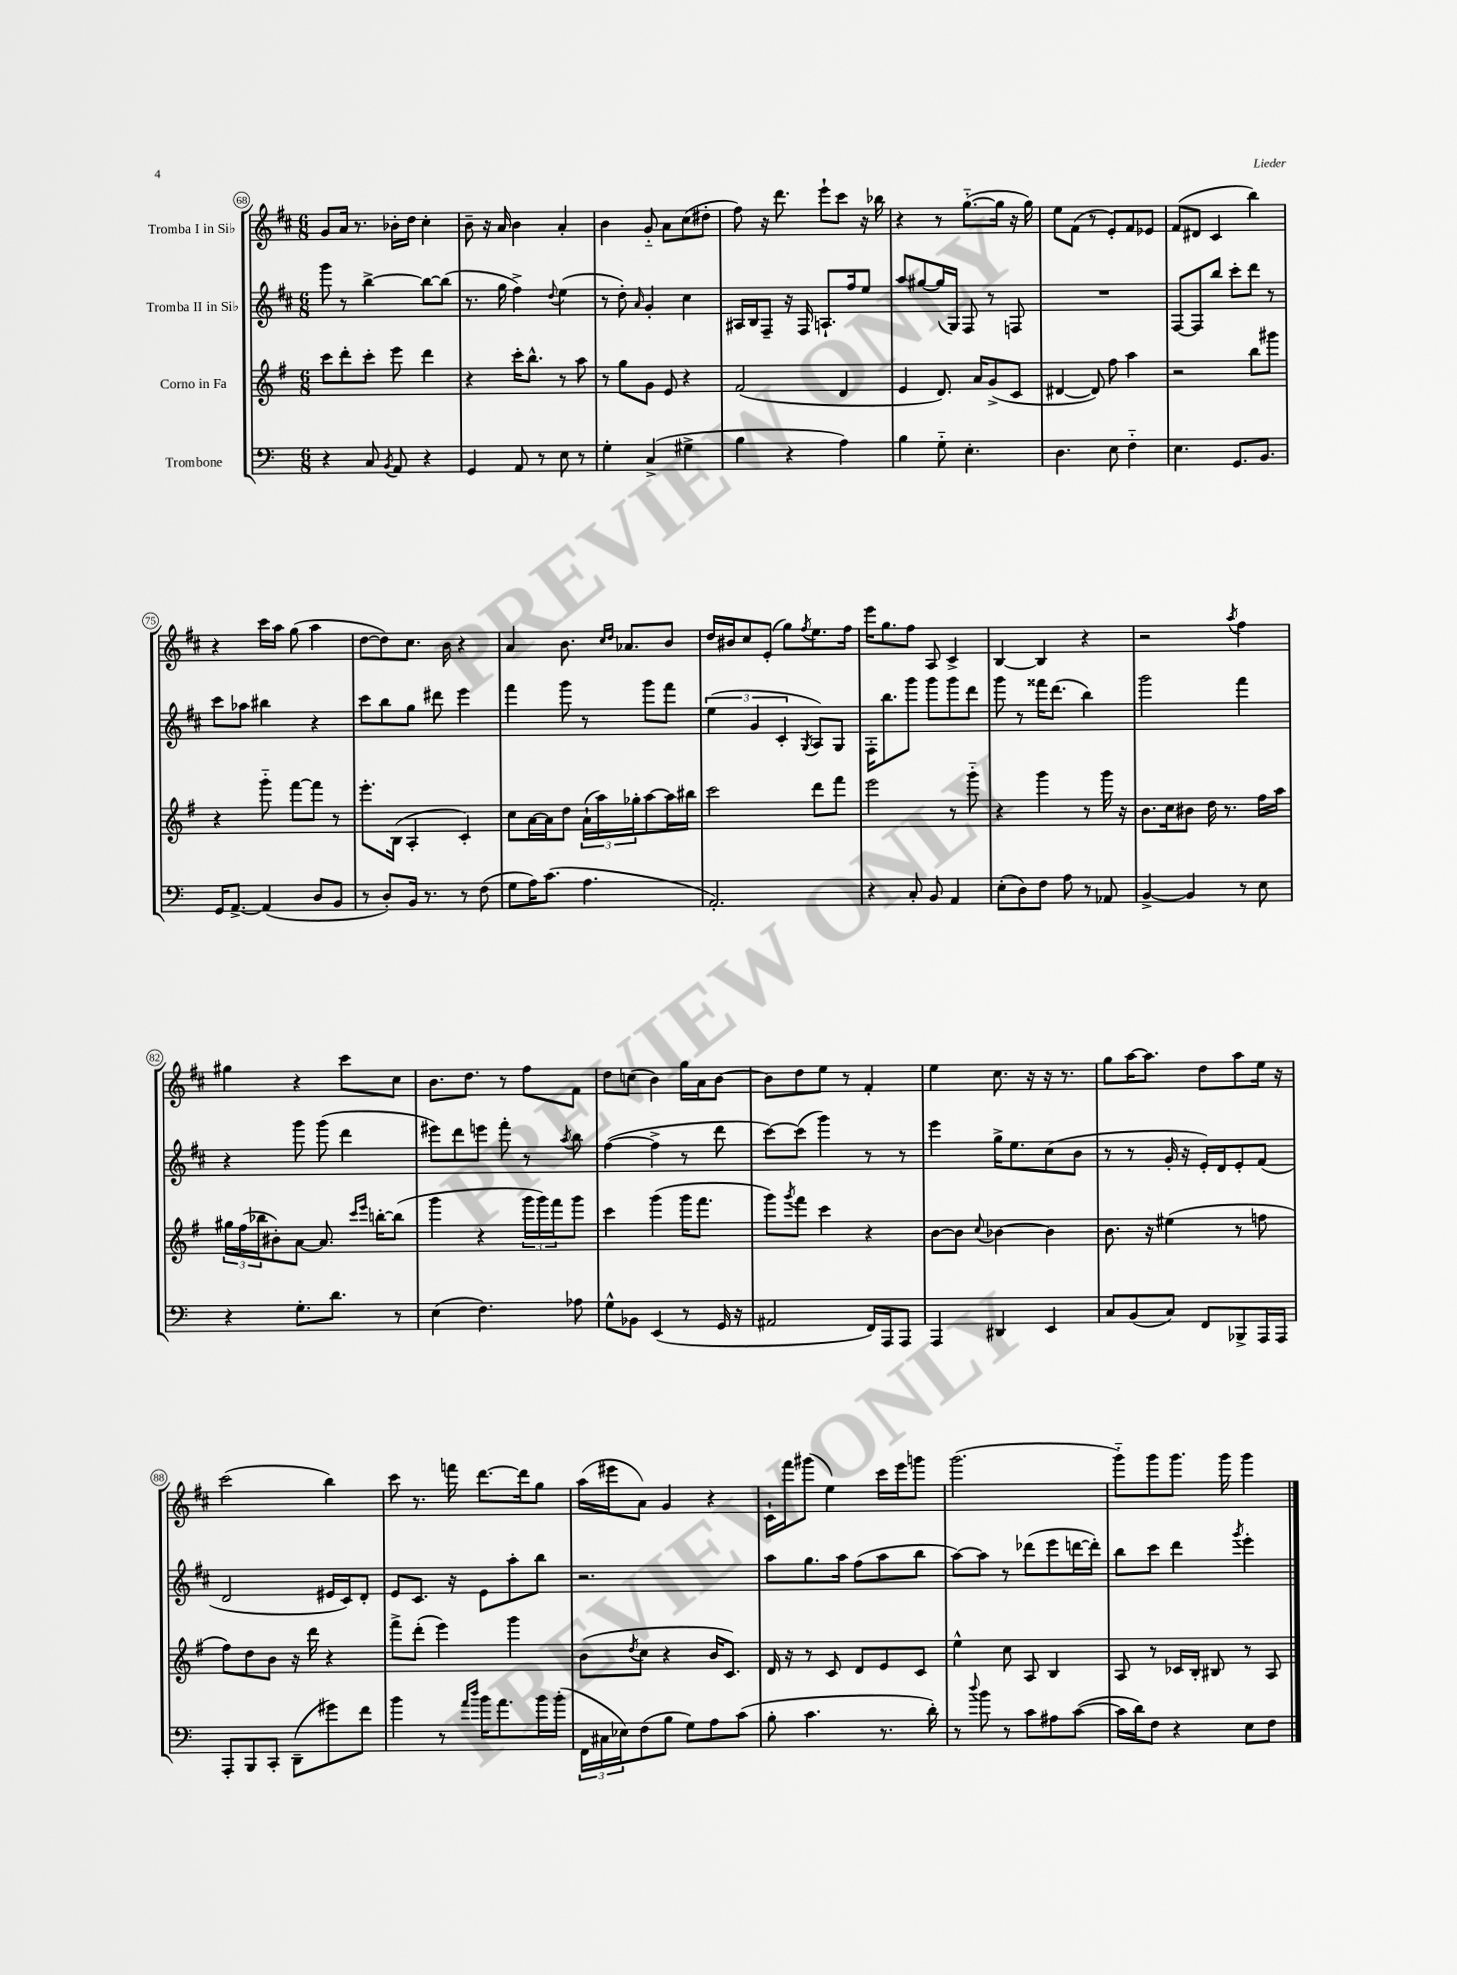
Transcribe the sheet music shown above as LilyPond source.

<<
\new StaffGroup <<
\new Staff = "s0" \with { instrumentName = "Tromba I in Sib" } {
    \clef treble \key d \major \numericTimeSignature \time 6/8
    g'8 a'16 r8. bes'16-. d''16 cis''4-. |
    b'8-- r16 a'16 b'4 a'4-. |
    b'4 g'8-_ a'8 cis''8( dis''8-. |
    fis''8) r16 d'''8. e'''8-! cis'''8 r16 bes''16 |
    r4 r8 g''8.~-_( g''16 r16 g''16) |
    e''8 fis'8( r8 e'8-.) fis'8 ees'8 |
    fis'8( dis'8 cis'4 b''4) |
    r4 cis'''16 a''16 g''8( a''4 |
    d''8~ d''8) cis''8. b'16 r4 |
    a'4 b'8. \grace { cis''16 d''16 } aes'8. b'8 |
    d''16 bis'16 cis''8 e'8-.( g''8) \acciaccatura { fis''8 } e''8. fis''16 |
    e'''16 g''8. fis''8 a8 cis'4-> |
    b4~ b4 r4 |
    r2 \acciaccatura { a''8 } fis''4 |
    gis''4 r4 cis'''8 cis''8 |
    b'8. d''8. r8 fis''8 fis'8 |
    d''8 c''8( b'4) g''16 a'16 b'8~ |
    b'8 d''8 e''8 r8 fis'4-. |
    e''4 cis''8. r16 r16 r8. |
    g''8 a''16~ a''8. d''8 a''8 e''16 r16 |
    cis'''2( b''4) |
    cis'''8 r8. f'''16 d'''8.~ d'''16 g''8 |
    a''16( eis'''16 a'8) g'4 r4 |
    cis'16-! fis'''16 gis'''8( e''4) cis'''16 e'''16 g'''8 |
    g'''2.( |
    g'''8-_) g'''8 g'''8. g'''16 g'''4 \bar "|." |
}
\new Staff = "s1" \with { instrumentName = "Tromba II in Sib" } {
    \clef treble \key d \major \numericTimeSignature \time 6/8
    g'''8 r8 b''4~-> b''8~ b''8( |
    r8. g''16 fis''4->) \appoggiatura { d''8 } e''4( |
    r8 d''8-.) \grace { a'16 } g'4-. cis''4 |
    ais16 b16 fis8-- r16 fis16 a8.-! fis''16 e''8 |
    a''8 gis''8~ gis''16( g16) fis8 r8 f8 |
    R2. |
    fis8~ fis8 b''8 cis'''8-. d'''8 r8 |
    cis'''8 aes''8 bis''4 r4 |
    cis'''8 b''8 g''8 dis'''8 e'''4 |
    fis'''4 g'''8 r8 g'''8 fis'''8 |
    \tuplet 3/2 { e''4( g'4 cis'4-. } \acciaccatura { g8 } a8) g8 |
    fis16-. b''8. g'''8 g'''8 g'''8 d'''8 |
    g'''8 r8 fisis'''16 d'''8.( b''4) |
    g'''2 fis'''4 |
    r4 g'''8 g'''8( d'''4 |
    eis'''8) d'''8 e'''8 fis'''8-. r8 \acciaccatura { a''8 } b''8 |
    fis''4~( fis''4-> r8 d'''8 |
    cis'''8~) cis'''8( g'''4) r8 r8 |
    e'''4 g''16-> e''8. cis''8( b'8 |
    r8 r8 g'16-. r16 e'16-.) d'16 e'8-. fis'8( |
    d'2 eis'16 cis'16) d'8-. |
    e'8 cis'8. r16 e'8 a''8-. b''8 |
    r2. |
    a''8 g''8. a''16 fis''8( a''8 b''8 |
    a''8~) a''8 r8 des'''8( e'''8 d'''16~ d'''16-.) |
    b''8 cis'''8 d'''4 \acciaccatura { g'''8 } e'''4-. \bar "|." |
}
\new Staff = "s2" \with { instrumentName = "Corno in Fa" } {
    \clef treble \key g \major \numericTimeSignature \time 6/8
    c'''8 d'''8-. c'''8-. e'''8 d'''4 |
    r4 c'''16-. b''8.-^ r8 a''8 |
    r8 g''8 g'8 e'8 r4 |
    fis'2( d'4 |
    e'4 d'8.) a'16 g'8->( c'8 |
    dis'4~ dis'8) fis''8 a''4 |
    r2 b''8 gis'''8 |
    r4 g'''8-_ fis'''8~ fis'''8 r8 |
    e'''8.-. b16( a4-. c'4-.) |
    c''8 a'16~ a'16 d''8 \tuplet 3/2 { a'16-!( a''16) ges''16-. } a''8~ a''16 bis''16 |
    c'''2 d'''8 fis'''8 |
    e'''2 r8 g'''8-_ |
    r4 g'''4 r8 g'''16 r16 |
    b'8. c''16 bis'8 d''16 r8. fis''16 a''16 |
    \tuplet 3/2 { gis''16 fis''16( bes''16 } bis'8-.) a'8~ a'8. \grace { c'''16 e'''16 } b''16~-. b''8( |
    g'''4 r4 \tuplet 3/2 { g'''16 g'''16) fis'''16 } g'''8 |
    c'''4 g'''4( g'''16 fis'''8. |
    g'''8) \acciaccatura { g'''8 } fis'''8 c'''4 r4 |
    b'8~ b'8 \appoggiatura { c''8 } bes'4~ bes'4 |
    b'8. r16 eis''4( r8 f''8 |
    fis''8) d''8 b'8 r16 d'''16 r4 |
    fis'''8-> d'''8-.( e'''4) g'''4 |
    b'8( \acciaccatura { d''8 } c''8 r4 b'16 c'8.) |
    d'16 r16 r8 c'8 d'8 e'8 c'8 |
    e''4-^ c''8 a8 b4 |
    a8 r8 ces'16 b16-. bis8 r8 a8 \bar "|." |
}
\new Staff = "s3" \with { instrumentName = "Trombone" } {
    \clef bass \key c \major \numericTimeSignature \time 6/8
    r4 c8 \acciaccatura { b,8 } a,8 r4 |
    g,4 a,8 r8 e8 r8 |
    g4-. c4->( gis4-> |
    b4 r4 a4) |
    b4 g8-_ e4.-. |
    d4. e8 f4-_ |
    e4. g,8. b,8. |
    g,16 a,8.~-> a,4( d8 b,8 |
    r8 d8-.) b,16 r8. r8 f8( |
    g8 a16) c'8.( a4. |
    a,2.-.) |
    r4 c8-. b,8 a,4 |
    e8-.( d8) f8 a8 r8 aes,8 |
    b,4~-> b,4 r8 e8 |
    r4 g8.-. d'8. r8 |
    e4( f4.) aes8 |
    g8-^ bes,8 e,4( r8 g,16 r16 |
    ais,2 f,16) a,,16 a,,8 |
    a,,4 dis,4 e,4 |
    c8 b,8( c8) f,8 bes,,8-> a,,16 a,,16 |
    a,,8-. b,,8 c,8-. d,8--( gis'8) f'8 |
    b'4 r8 \grace { a'16 d''16 } b'16 a'8. b'16 b'16-.( |
    \tuplet 3/2 { f,16 cis16 ees16) } f8( b8 g8) a8 c'8( |
    b8-. c'4. r8. d'16-.) |
    r8 \appoggiatura { d''8 } b'8 r8 c'8 ais8 c'8~( |
    c'16 d'16) f8 r4 e8 f8 \bar "|." |
}
>>
>>
\layout { \context { \Score currentBarNumber = #68 \override BarNumber.stencil = #(make-stencil-circler 0.1 0.3 ly:text-interface::print) } }
